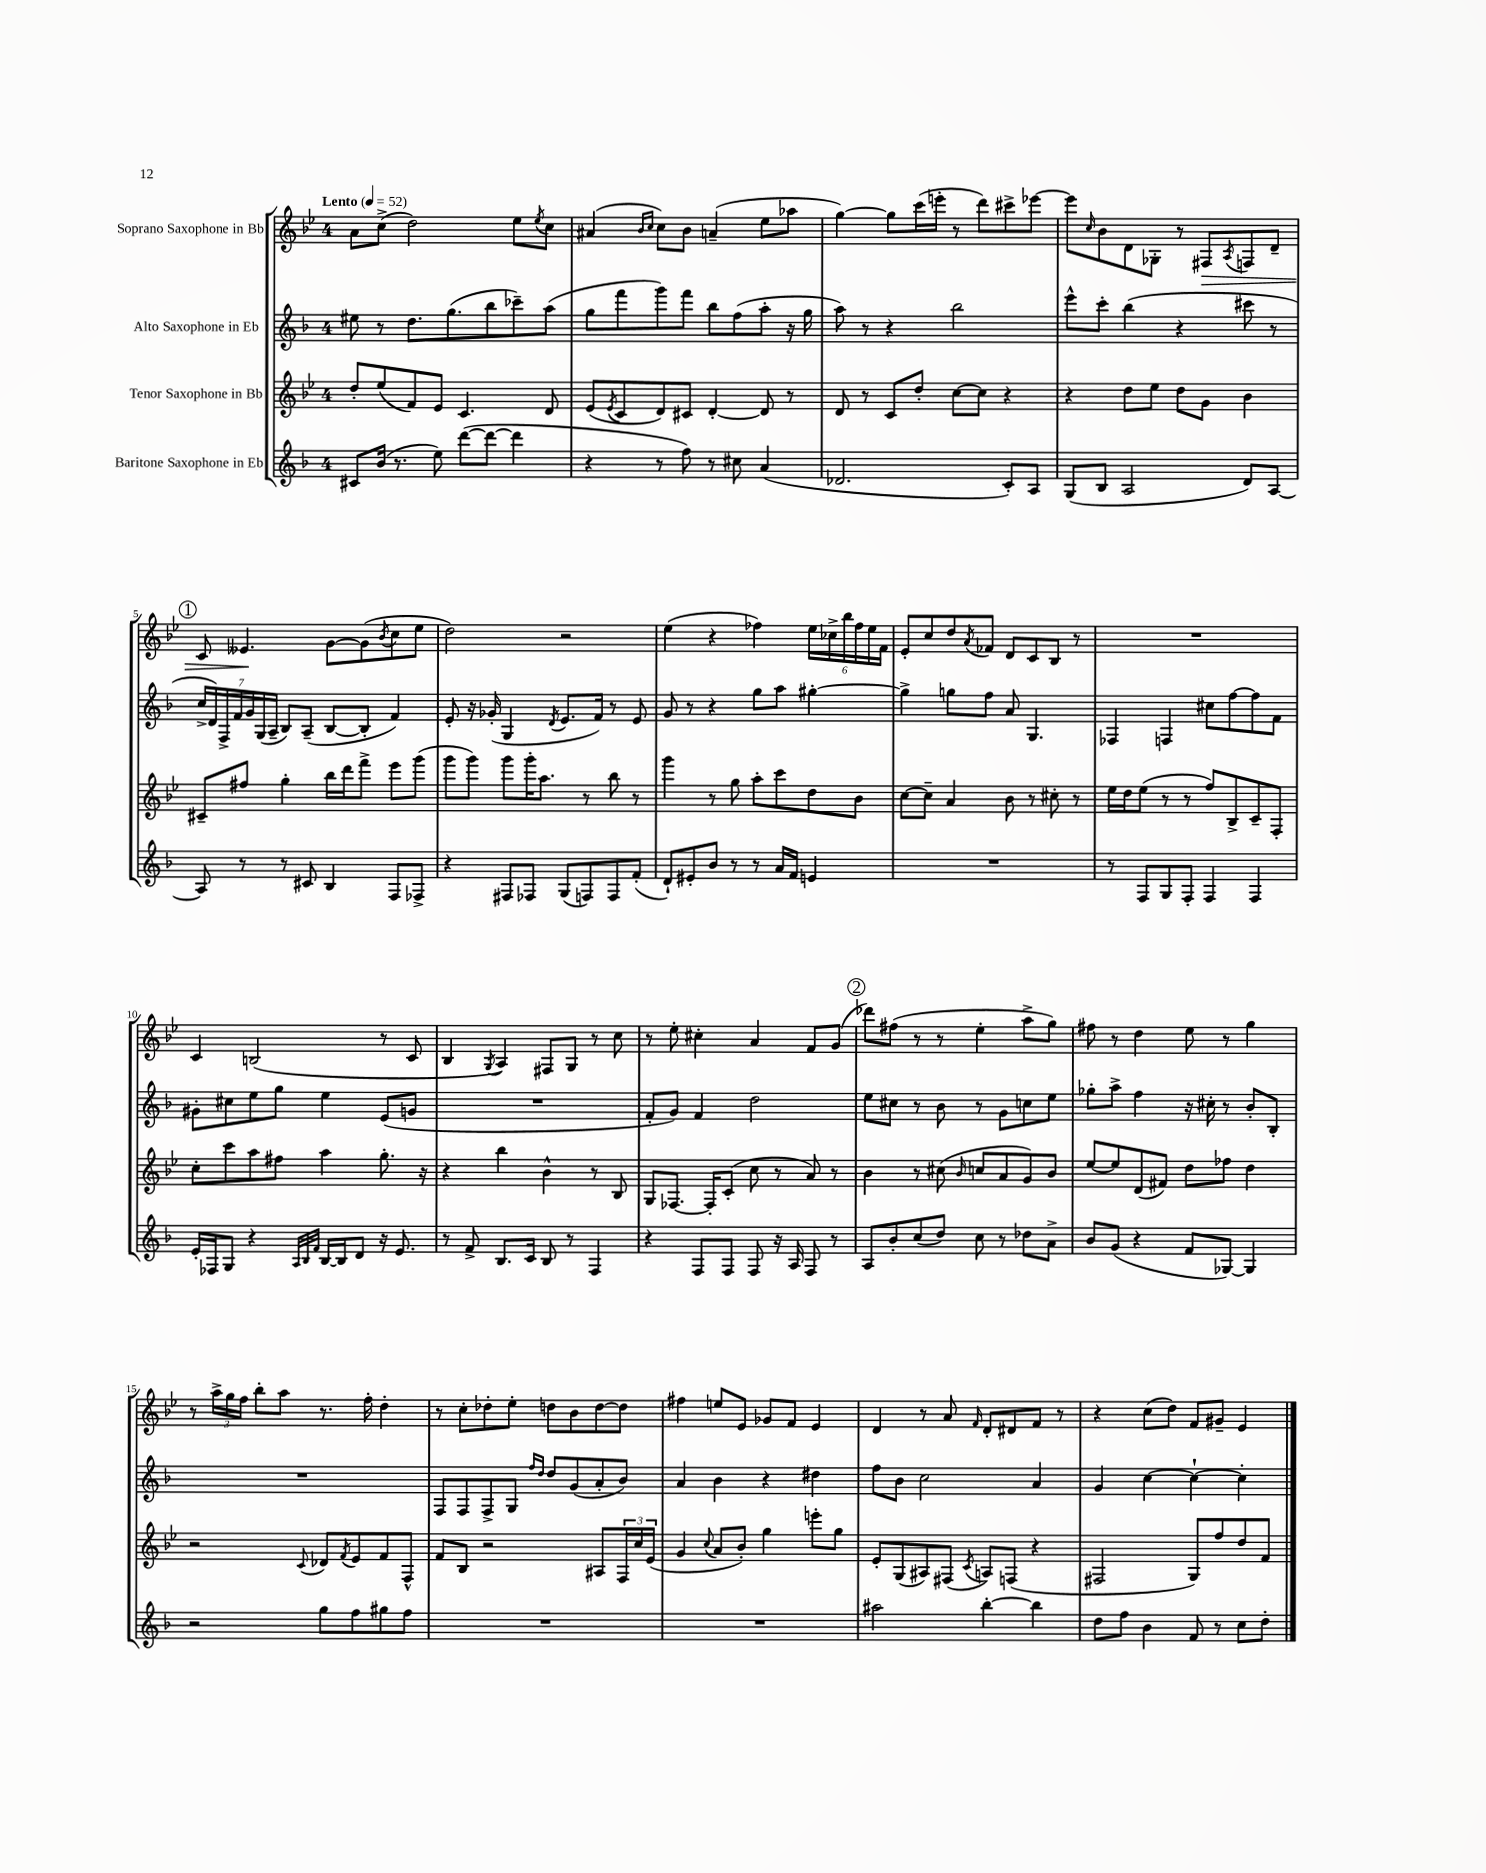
<<
\new StaffGroup <<
\new Staff = "s0" \with { instrumentName = "Soprano Saxophone in Bb" } {
    \clef treble \key bes \major \once \override Staff.TimeSignature.style = #'single-digit \time 4/4 \tempo "Lento" 4 = 52
    a'8 c''8->( d''2) ees''8 \acciaccatura { ees''8 } c''8 |
    ais'4( \grace { bes'16 c''16 } c''8) bes'8 a'4--( ees''8 aes''8 |
    g''4~) g''8 c'''16( e'''16-. r8 d'''8) cis'''8-> ees'''8~ |
    ees'''8 \grace { c''16 } bes'8 d'8 ges8-. r8 fis8\> \acciaccatura { a8 } f8 d'8-- |
    \mark \markup { \circle "1" } c'8 eeses'4.\! g'8~ g'8( \acciaccatura { bes'8 } c''8 ees''8 |
    d''2) r2 |
    ees''4( r4 fes''4) \tuplet 6/4 { ees''16 ces''16-> bes''16 fes''16 ees''16 f'16 } |
    ees'8-. c''8 d''8 \acciaccatura { a'8 } fes'8 d'8 c'8 bes8 r8 |
    R1 |
    c'4 b2( r8 c'8 |
    bes4 \acciaccatura { g8 } a4) fis8 g8 r8 c''8 |
    r8 ees''8-. cis''4-. a'4 f'8 g'8( |
    \mark \markup { \circle "2" } des'''8) fis''8( r8 r8 ees''4-. a''8-> g''8) |
    fis''8 r8 d''4 ees''8 r8 g''4 |
    r8 \tuplet 3/2 { a''16-> g''16 f''16 } bes''8-. a''8 r8. f''16-. d''4-. |
    r8 c''8-. des''8-. ees''8-. d''8 bes'8 d''8~ d''8 |
    fis''4 e''8 ees'8 ges'8 f'8 ees'4 |
    d'4 r8 a'8 \grace { f'16 } d'8-. dis'8 f'8 r8 |
    r4 c''8( d''8) f'8 gis'8-- ees'4 \bar "|." |
}
\new Staff = "s1" \with { instrumentName = "Alto Saxophone in Eb" } {
    \clef treble \key f \major \once \override Staff.TimeSignature.style = #'single-digit \time 4/4
    eis''8 r8 d''8. g''8.( bes''8 ces'''8--) a''8( |
    g''8 f'''8 g'''8) f'''8 bes''8 f''8( a''8-. r16 g''16 |
    a''8) r8 r4 bes''2 |
    e'''8-^ c'''8-. bes''4( r4 cis'''8 r8 |
    \mark \markup { \circle "1" } \tuplet 7/4 { c''16-> d'16) f16-> f'16 g'16 g16( a16-- } bes8) a8--( bes8~ bes8-. f'4) |
    e'8-. r16 ges'16-.( g4 \acciaccatura { d'8 } e'8. f'16) r8 e'8 |
    g'8 r8 r4 g''8 a''8 gis''4~-. |
    gis''4-> g''8 f''8 a'8 g4. |
    fes4 f4 cis''8 f''8~ f''8 f'8 |
    gis'8-. cis''8 e''8 g''8 e''4 e'8( g'8 |
    R1 |
    f'8-. g'8) f'4 d''2 |
    \mark \markup { \circle "2" } e''8 cis''8 r8 bes'8 r8 g'8 c''8 e''8 |
    ges''8-. a''8-> f''4 r16 cis''16-. r8 bes'8-. bes8-. |
    R1 |
    f8 f8 f8-> g8 \grace { f''16 d''16 } d''8 g'8( a'8-. bes'8) |
    a'4 bes'4 r4 dis''4 |
    f''8 bes'8 c''2 a'4 |
    g'4 c''4~ c''4~-! c''4-. \bar "|." |
}
\new Staff = "s2" \with { instrumentName = "Tenor Saxophone in Bb" } {
    \clef treble \key bes \major \once \override Staff.TimeSignature.style = #'single-digit \time 4/4
    d''8-. ees''8( f'8) ees'8 c'4. d'8 |
    ees'8( \acciaccatura { ees'8 } c'8 d'8) cis'8 d'4~-. d'8 r8 |
    d'8 r8 c'8 d''8-. c''8~ c''8 r4 |
    r4 d''8 ees''8 d''8 g'8 bes'4 |
    \mark \markup { \circle "1" } cis'8-- fis''8 g''4-. bes''16 d'''16 f'''8-> ees'''8 g'''8( |
    g'''8 g'''8) g'''8 g'''16-. a''8. r8 bes''8 r8 |
    g'''4 r8 g''8 a''8-. c'''8 d''8 bes'8 |
    c''8~ c''8-- a'4 bes'8 r8 cis''8-. r8 |
    ees''16 d''16 ees''8( r8 r8 f''8) bes8-> c'8-- f8-. |
    c''8-. c'''8 a''8 fis''8 a''4 g''8.-. r16 |
    r4 bes''4 bes'4-^ r8 bes8 |
    g8 fes8.~ fes16-. c'8-.( c''8 r8 a'8) r8 |
    \mark \markup { \circle "2" } bes'4 r8 cis''8( \grace { bes'16 } c''8 a'8 g'8) bes'8 |
    ees''8~ ees''8 d'8( fis'8) d''8 fes''8 d''4 |
    r2 \appoggiatura { c'8 } des'8 \acciaccatura { f'8 } ees'8 f'8 f8-^ |
    f'8 bes8 r2 ais8 \tuplet 3/2 { f16 c''16 ees'16( } |
    g'4 \appoggiatura { c''8 } a'8 bes'8-.) g''4 e'''8-. g''8 |
    ees'8-. g8( ais8) fis8( \acciaccatura { c'8 } a8) f8( r4 |
    fis2 g8) f''8 d''8 f'8 \bar "|." |
}
\new Staff = "s3" \with { instrumentName = "Baritone Saxophone in Eb" } {
    \clef treble \key f \major \once \override Staff.TimeSignature.style = #'single-digit \time 4/4
    cis'8 bes'16( r8. e''8) d'''8~( d'''8~ d'''4 |
    r4 r8 f''8) r8 cis''8 a'4( |
    des'2. c'8-.) a8 |
    g8( bes8 a2 d'8) a8~ |
    \mark \markup { \circle "1" } a8 r8 r8 cis'8 bes4 f8 fes8-> |
    r4 fis8 fes8 g8( f8) f8 f'8-.( |
    d'8-!) eis'8-. bes'8 r8 r8 a'16 f'16 e'4 |
    R1 |
    r8 f8 g8 f8-. f4 f4 |
    e'16-. fes16 g8 r4 \grace { a32 bes32 f'32 } bes16~ bes16 d'8 r16 e'8. |
    r8 f'8-> bes8. c'16 bes8 r8 f4 |
    r4 f8 f8 f8 r16 a16 f8 r8 |
    \mark \markup { \circle "2" } a8 bes'8-. c''8( d''8) c''8 r8 des''8 a'8-> |
    bes'8 g'8( r4 f'8 ges8~) ges4 |
    r2 g''8 f''8 gis''8 f''8 |
    R1 |
    R1 |
    ais''2 bes''4~-. bes''4 |
    d''8 f''8 bes'4 f'8 r8 c''8 d''8-. \bar "|." |
}
>>
>>
